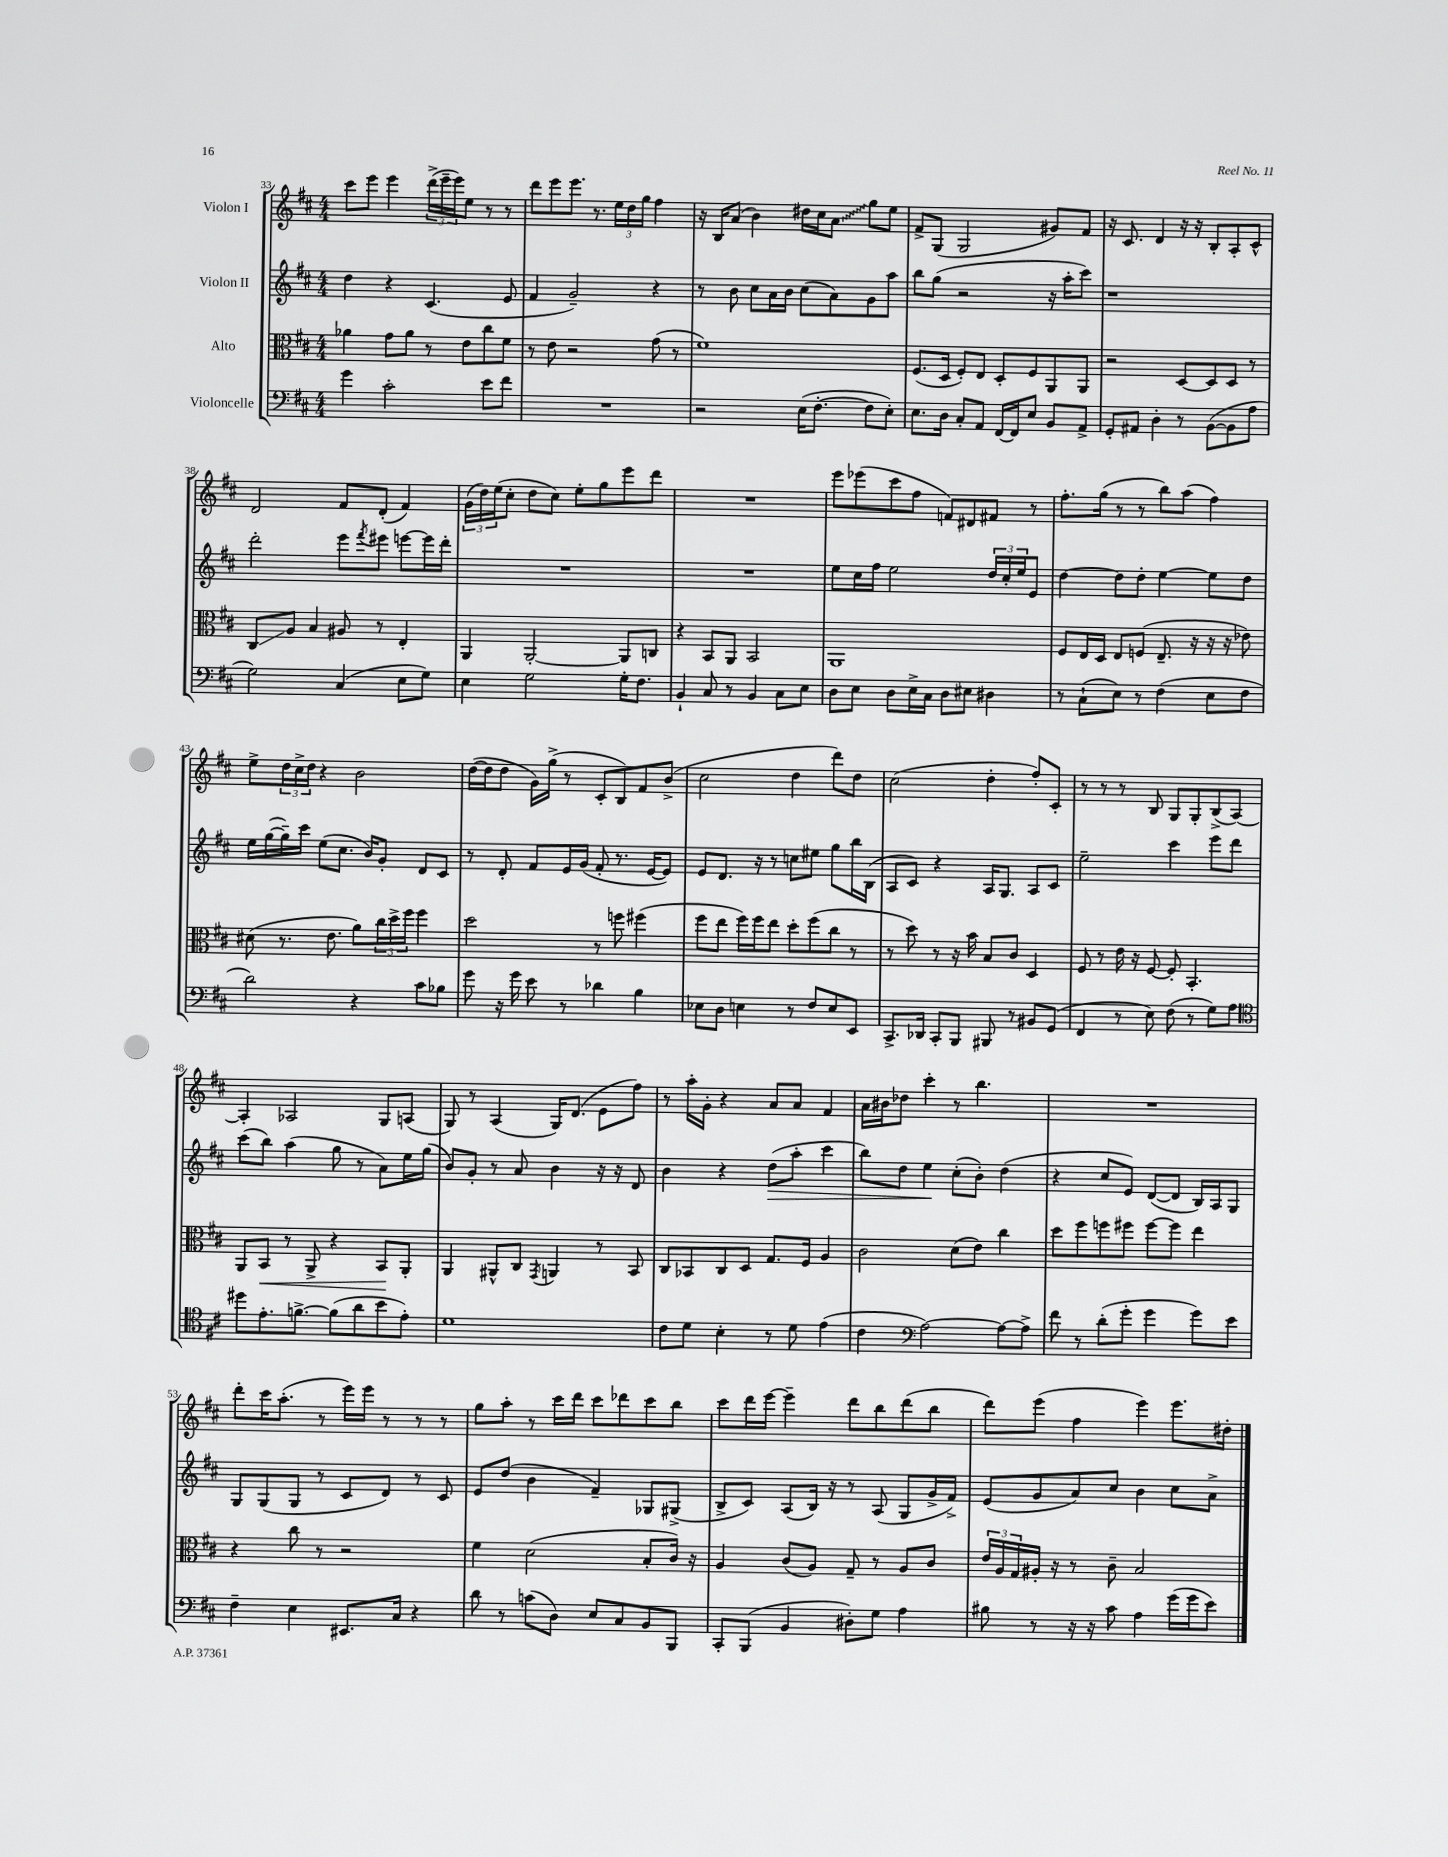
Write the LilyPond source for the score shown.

<<
\new StaffGroup <<
\new Staff = "s0" \with { instrumentName = "Violon I" } {
    \clef treble \key d \major \numericTimeSignature \time 4/4
    cis'''8 e'''8 e'''4 \tuplet 3/2 { d'''16->( e'''16-- e'''16) } e''8 r8 r8 |
    d'''8 e'''8 e'''8. r8. \tuplet 3/2 { e''16 d''16 g''16 } fis''4 |
    r16 b16 a'8( b'4) dis''16 cis''16 \once \override Glissando.style = #'zigzag a'8\glissando g''8 e''8 |
    fis'8-> g8( g2 gis'8) fis'8 |
    r16 cis'8. d'4 r16 r16 b8-. a8-. cis'8-^ |
    d'2 fis'8 d'8-.( fis'4) |
    \tuplet 3/2 { g'16( d''16) e''16( } cis''8-. d''8 cis''8) e''8-. g''8 e'''8 d'''8 |
    R1 |
    e'''8 ees'''8( cis'''8 fis''8 f'8) dis'8 fis'8 r8 |
    fis''8.-. g''16( r8 r8 b''8) a''8( fis''4) |
    e''8-> \tuplet 3/2 { d''16 cis''16-> d''16 } r4 b'2 |
    d''16~( d''16 d''8 g'16) g''16->( r8 cis'8-. b8) fis'8 b'8->( |
    cis''2 d''4 d'''8) d''8 |
    cis''2( d''4-. fis''8-.) cis'8-. |
    r8 r8 r8 b8 g8 g8-. b8->( a8~) |
    a4-. aes2 g8 a8( |
    g8) r8 a4( g16) d'8.( e'8 fis''8) |
    r8 a''16-. g'16-. r4 a'8 a'8 fis'4 |
    a'16 bis'16 des''8 cis'''4-. r8 b''4. |
    R1 |
    d'''8-. cis'''16 a''8.-.( r8 e'''16) e'''16 r8 r8 r8 |
    g''8 a''8-. r8 cis'''16 d'''16 cis'''8 des'''8 cis'''8 b''8 |
    cis'''8 d'''16 e'''16~ e'''4-- d'''8 b''8 d'''8( b''8 |
    d'''8) e'''8( fis''4 e'''4) e'''8. dis''16-. \bar "|." |
}
\new Staff = "s1" \with { instrumentName = "Violon II" } {
    \clef treble \key d \major \numericTimeSignature \time 4/4
    d''4 r4 cis'4.( e'8 |
    fis'4 g'2--) r4 |
    r8 b'8 cis''8 a'16 b'16 cis''8( a'8) g'8 a''8 |
    b''8 g''8( r2 r16 a''16-. cis'''8) |
    r1 |
    d'''2-. e'''8 \acciaccatura { fis'''8 } eis'''8 e'''8~ e'''16 d'''16-. |
    R1 |
    R1 |
    e''8 cis''16 fis''16 e''2 \tuplet 3/2 { d''16 cis''16-. e''16 } e'8 |
    d''4~ d''8 d''8-. e''4~ e''8 d''8 |
    e''16 g''16~( g''16--) cis'''16 e''8( cis''8. b'16) g'8-. d'8 cis'8 |
    r8 d'8-. fis'8 e'16 g'16( fis'8-. r8. e'16~ e'8) |
    e'8 d'8. r16 r8 c''8 eis''8 g''8 b''16 b16( |
    a8 cis'8) r4 a16 g8. a8 cis'8 |
    e''2-- cis'''4 e'''8 d'''8 |
    cis'''8( b''8) a''4( g''8 r8 a'8) e''16 g''16( |
    b'8) g'8-. r8 a'8 b'4 r16 r16 d'8 |
    b'4 r4 d''8\>( a''8-. cis'''4 |
    b''8) d''8 e''4\! cis''8-.( b'8-.) d''4( |
    r4 cis''8 e'8) d'8~( d'8 b16) a16 g8 |
    g8 g8( g8 r8 cis'8 d'8) r8 cis'8 |
    e'8 d''8( b'4 fis'4--) ges8 gis8->( |
    b8-> cis'8) a8( b16) r16 r8 a8( g8 g'16-> fis'16->) |
    e'8( g'8 a'8) cis''8 b'4 cis''8 a'8-> \bar "|." |
}
\new Staff = "s2" \with { instrumentName = "Alto" } {
    \clef alto \key d \major \numericTimeSignature \time 4/4
    aes'4 g'8 aes'8 r8 e'8 cis''8 fis'8 |
    r8 e'8 r2 g'8( r8 |
    fis'1) |
    fis8.( d16 fis8-.) e8 d8-. fis8 a,8 a,8 |
    r2 d8~ d8 d8 r8 |
    cis8\glissando a8 b4 ais8 r8 e4-. |
    a,4 a,2~-. a,8 c8 |
    r4 b,8 a,8 b,2 |
    a,1 |
    fis8 e16 d16 e8 f8( e8.-- r16 r16 r16 ees'8) |
    dis'8( r8. e'8. a'8) \tuplet 3/2 { cis''16 d''16-> fis''16 } fis''4 |
    d''2 r8 f''8 fis''4( |
    fis''8 e''8 fis''16) fis''16 e''8 d''8-. fis''8( cis''8 r8 |
    r8 d''8) r8 r16 b'16 b8 cis'8 d4 |
    fis8 r8 e'16 r16 fis8~ fis8-. b,4.-. |
    a,8 b,8\< r8 a,8-> r4 b,8\! a,8-. |
    a,4 ais,8-^ cis8 \acciaccatura { g,8 } a,4 r8 b,8 |
    cis8 bes,8 cis8 d8 g8. fis16 a4 |
    cis'2 d'8( e'8) cis''4 |
    d''8 fis''8 f''8 fis''8 fis''8~ fis''8 e''4 |
    r4 cis''8 r8 r2 |
    fis'4 d'2( b8-. cis'16) r16 |
    a4 cis'8( a8) g8-- r8 a8 cis'8 |
    \tuplet 3/2 { e'16 a16 g16 } ais16-. r16 r8 cis'8-- b2 \bar "|." |
}
\new Staff = "s3" \with { instrumentName = "Violoncelle" } {
    \clef bass \key d \major \numericTimeSignature \time 4/4
    g'4 cis'2-. e'8 fis'8 |
    R1 |
    r2 e16( fis8.~-. fis8 e8-.) |
    e8. d16 cis8-. a,8 fis,16~ fis,16 e8 b,8 a,8-> |
    g,8-. ais,8 d4-. r8 b,8~( b,8 a8 |
    g2) cis4( e8 g8) |
    e4 g2 g16-. fis8. |
    b,4-! cis8 r8 b,4 cis8 e8 |
    d8 e8 d8 e16-> cis16 d8 eis8 dis4 |
    r8 cis8-!( e8) r8 fis4( e8 fis8 |
    d'2) r4 cis'8 bes8 |
    g'8 r16 g'16 e'8 r8 des'4 b4 |
    ees8 d8 e4 r8 fis8 e8 e,8 |
    cis,8.-> des,16 cis,8-. b,,8 bis,,8 r8 bis,8 g,8( |
    fis,4 r8 e8) fis8( r8 g8) a8 |
    \clef tenor dis''8 e'8.-. f'8.~-> f'8( a'8 b'8 e'8-.) |
    d'1 |
    cis'8 d'8 b4-. r8 d'8 e'4( |
    cis'4 \clef bass a2~) a8~ a8-> |
    fis'8 r8 d'8-.( g'8-. g'4 g'8) e'8 |
    fis4-- e4 eis,8. cis16 r4 |
    d'8 r8 c'8( d8) e8 cis8 b,8 b,,8 |
    cis,8-. b,,8( b,4 dis8-.) g8 a4 |
    bis8 r8 r16 r16 cis'8 a4 g'16( g'16 e'8) \bar "|." |
}
>>
>>
\layout { \context { \Score currentBarNumber = #33 } }
